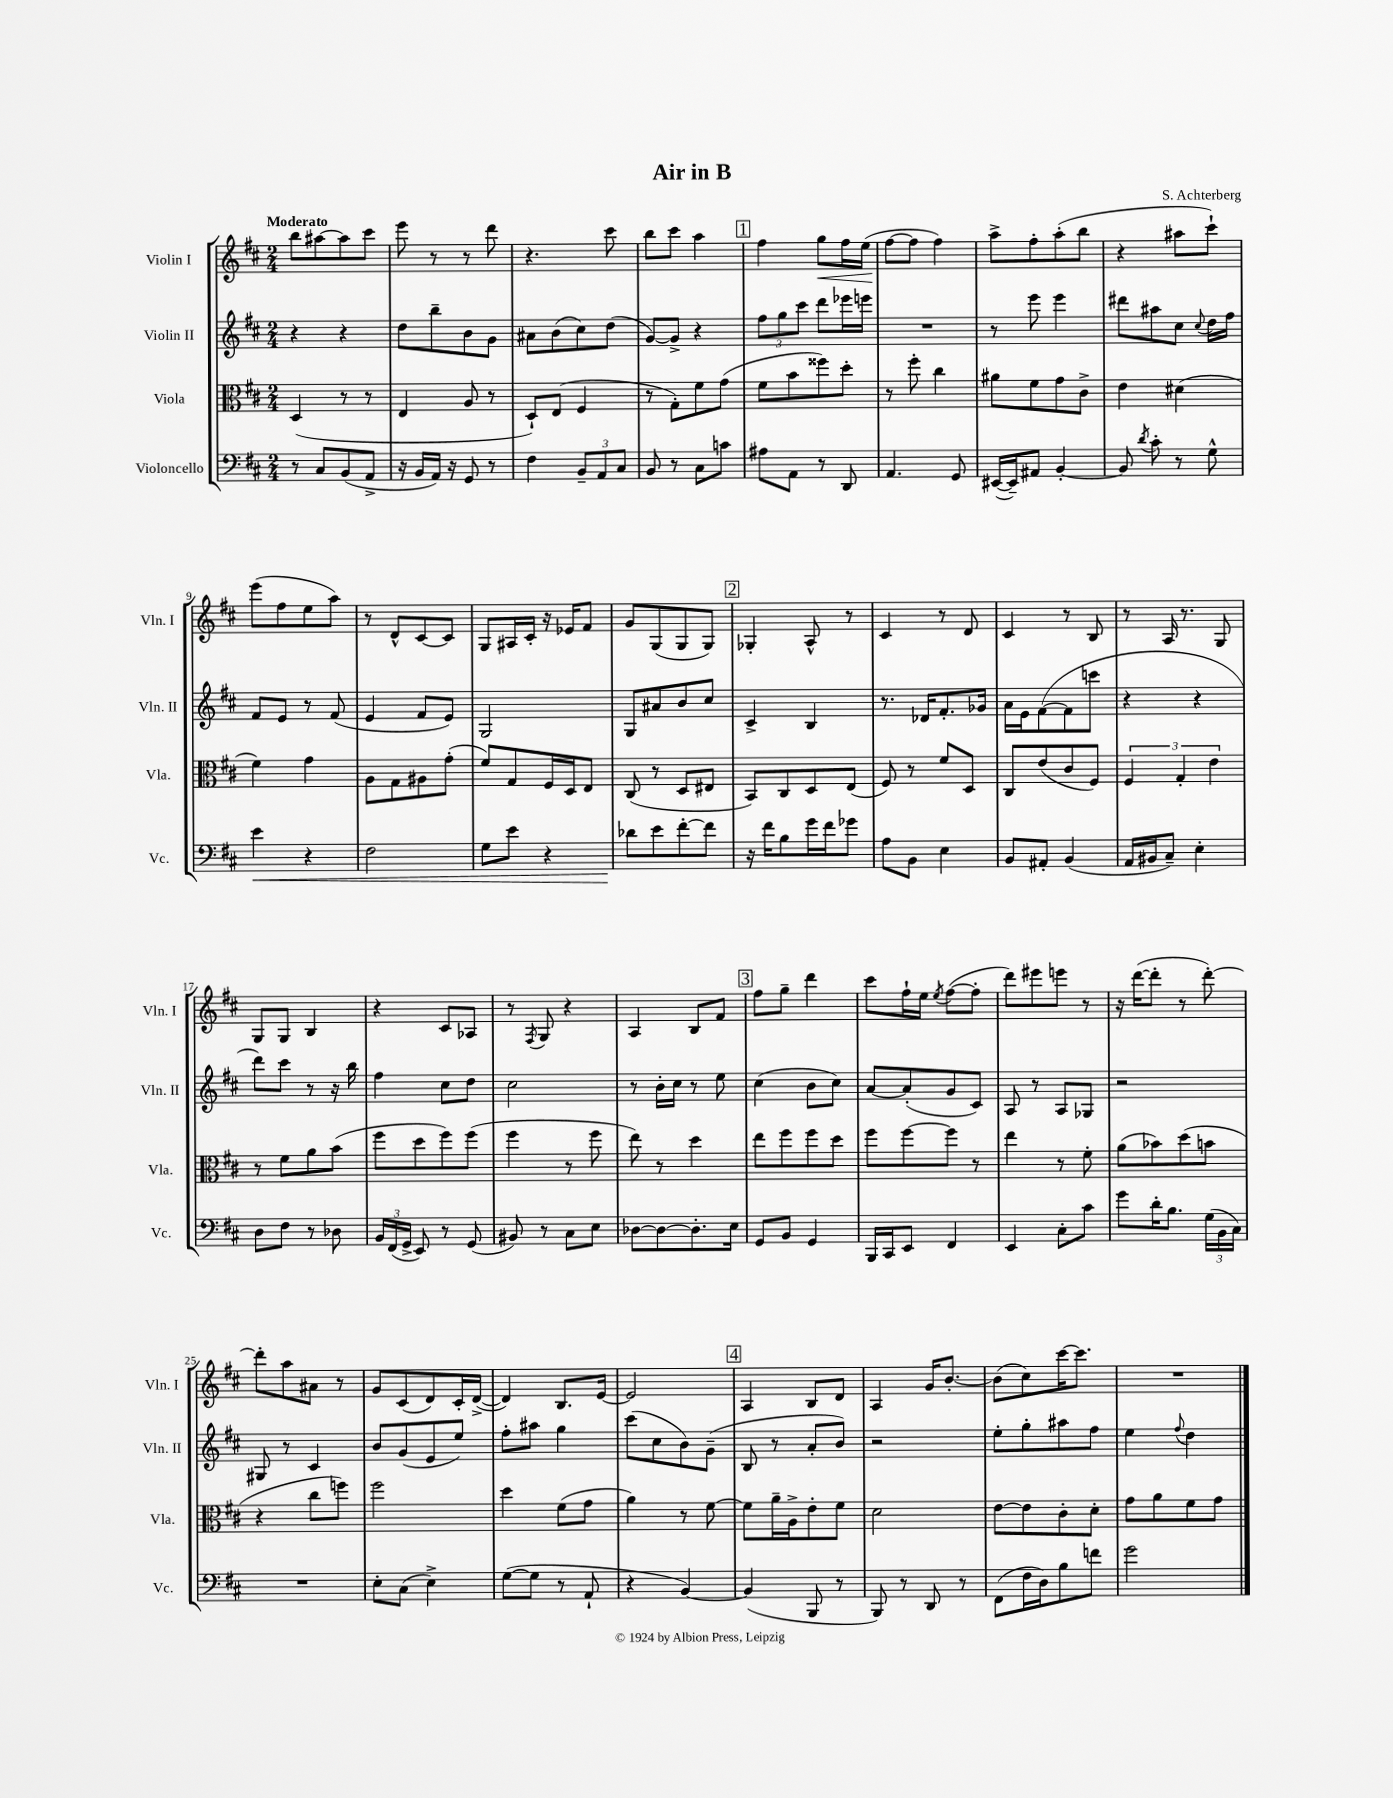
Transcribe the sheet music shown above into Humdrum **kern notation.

**kern	**kern	**kern	**kern
*staff4	*staff3	*staff2	*staff1
*clefF4	*clefC3	*clefG2	*clefG2
*k[f#c#]	*k[f#c#]	*k[f#c#]	*k[f#c#]
*M2/4	*M2/4	*M2/4	*M2/4
8r	(4D	4r	8bb
8C#	.	.	[8aa#
(8BB	8r	4r	8aa#]
8AA^	8r	.	8ccc#
=	=	=	=
16r	4E	8dd	8eee
16BB	.	.	.
16AA)	.	8bb~	8r
16r	.	.	.
8GG	8A	8b	8r
8r	8r	8g	8ddd
=	=	=	=
4F#	8D`)	8a#	4.r
.	(8E	(8b	.
12BB~	4F#	8cc#)	.
12AA	.	.	.
.	.	(8dd	8ccc#
12C#	.	.	.
=	=	=	=
8BB	8r	[8g)	8bb
8r	8G')	8g^]	8ccc#
8C#	8f#	4r	4aa
8c	(8g	.	.
=	=	=	=
8A#	8f#	12ff#	4ff#
.	.	12gg	.
8AA	8b	.	.
.	.	12ccc#	.
8r	8ff##)	8ddd	8gg
8DD	8dd'	16eee-	16ff#
.	.	16eee	(16ee
=	=	=	=
4.AA	8r	2r	[8ff#
.	8ff#'	.	8ff#]
.	4cc#	.	4ff#)
8GG	.	.	.
=	=	=	=
([16EE#	8a#	8r	8aa^
16EE#~])	.	.	.
8AA#	8f#	8eee	8ff#'
[4BB'	8g	4eee	(8aa'
.	8c#^	.	8bb
=	=	=	=
8BB]	4e	8ddd#	4r
8qd	.	.	.
8c#'	.	8aa#	.
8r	(4d#	8cc#	8aa#
.	.	8qqcc#	.
8G^^	.	16dd	8ccc#`)
.	.	16ff#	.
=	=	=	=
4e	4f#)	8f#	(8eee
.	.	8e	8ff#
4r	4g	8r	8ee
.	.	(8f#	8aa)
=	=	=	=
2F#	8A	4e	8r
.	8G	.	8d^^
.	8A#	8f#	[8c#
.	(8g'	8e)	8c#]
=	=	=	=
8G	8f#)	2G	8G
8e	8G	.	16A#
.	.	.	16c#'
4r	16F#	.	16r
.	16D	.	16e-
.	8E	.	8f#
=	=	=	=
8d-	(8C#	8G	8g
8e	8r	8a#	(8G
[8f#'	8D	8b	8G
8f#]	8E#	8cc#	8G)
=	=	=	=
16r	8BB)	4c#^	4G-'
16f#	.	.	.
8B	8C#	.	.
16g	8D	4B	8A^^
16f#	.	.	.
8g-	(8E	.	8r
=	=	=	=
8A	8F#)	8.r	4c#
8BB	8r	.	.
.	.	16d-	.
4E	8f#	8.f#'	8r
.	8D	.	8d
.	.	16g-	.
=	=	=	=
8BB	8C#	16a	4c#
.	.	16e	.
8AA#'	(8e	([8f#	.
(4BB	8c#	8f#]	8r
.	8F#)	8ccc	8B
=	=	=	=
16AA	6F#	4r	8r
16BB#	.	.	.
8C#~)	.	.	16A
.	6G'	.	.
.	.	.	8.r
4E'	.	4r	.
.	6e	.	.
.	.	.	8G
=	=	=	=
8D	8r	8ddd)	8G
8F#	8f#	8ccc#	8G
8r	8a	8r	4B
8D-	(8b	16r	.
.	.	16bb	.
=	=	=	=
24BB	8ff#	4ff#	4r
(24FF#	.	.	.
24GG^	.	.	.
8EE)	8dd	.	.
8r	8ff#)	8cc#	8c#
(8GG	(8ff#	8dd	8A-
=	=	=	=
8BB#)	4ff#	2cc#	8r
.	.	.	8qF#
8r	.	.	8G
8C#	8r	.	4r
8E	8ff#	.	.
=	=	=	=
[8D-	8ee)	8r	4A
8D-_	8r	16b'	.
.	.	16cc#	.
8.D-']	4dd	8r	8B
.	.	8ee	8f#
16E	.	.	.
=	=	=	=
8GG	8ee	(4cc#	8ff#
8BB	8ff#	.	8gg~
4GG	8ff#	8b	4ddd
.	8dd	8cc#)	.
=	=	=	=
16BBB	8ff#	[8a	8ccc#
16CC#	.	.	.
8EE	[8ff#	(8a']	16ff#`
.	.	.	16ee
.	.	.	8qee
4FF#	8ff#]	8g	([8ff#
.	8r	8c#)	8ff#']
=	=	=	=
4EE	4ee	8A	8ddd)
.	.	8r	8eee#
8C#'	8r	8A	8eee
8c#	8f#'	8G-	8r
=	=	=	=
8g	(8a	2r	16r
.	.	.	([16ddd
16d'	8b-)	.	8ddd']
8.B	.	.	.
.	(8dd	.	8r
(24G	8b	.	[8ddd')
24BB	.	.	.
24C#)	.	.	.
=	=	=	=
2r	4r	8G#	8ddd']
.	.	8r	8aa
.	8cc#	4c#	8a#
.	8ff)	.	8r
=	=	=	=
8E'	2ff#	8b	8g
(8C#	.	(8g	(8c#
4E^)	.	8e	8d)
.	.	8ee)	16c#'
.	.	.	([16d^
=	=	=	=
([8G	4dd	8ff#'	4d])
8G]	.	8aa#	.
8r	(8f#	4gg	8.B
8AA`	8g	.	.
.	.	.	[16e
=	=	=	=
4r	4a)	(8ccc#	2e]
.	.	8cc#	.
[4BB)	8r	8b)	.
.	[8f#	(8g~	.
=	=	=	=
(4BB]	8f#]	8B	4A
.	16a~	8r	.
.	16A^	.	.
8BBB	8e'	8a'	8B
8r	8f#	8b)	8d
=	=	=	=
8BBB)	2d	2r	4A
8r	.	.	.
8DD	.	.	16g
.	.	.	[8.b'
8r	.	.	.
=	=	=	=
(8FF#	[8e	8ee'	(8b]
16F#	8e]	8gg'	8cc#)
16D)	.	.	.
8B	8c#'	8aa#	[16ccc#
.	.	.	8.ccc#]
8f	8d'	8ff#	.
=	=	=	=
2g	8g	4ee	2r
.	8a	.	.
.	.	8qqff#	.
.	8f#	4dd	.
.	8g	.	.
==	==	==	==
*-	*-	*-	*-
